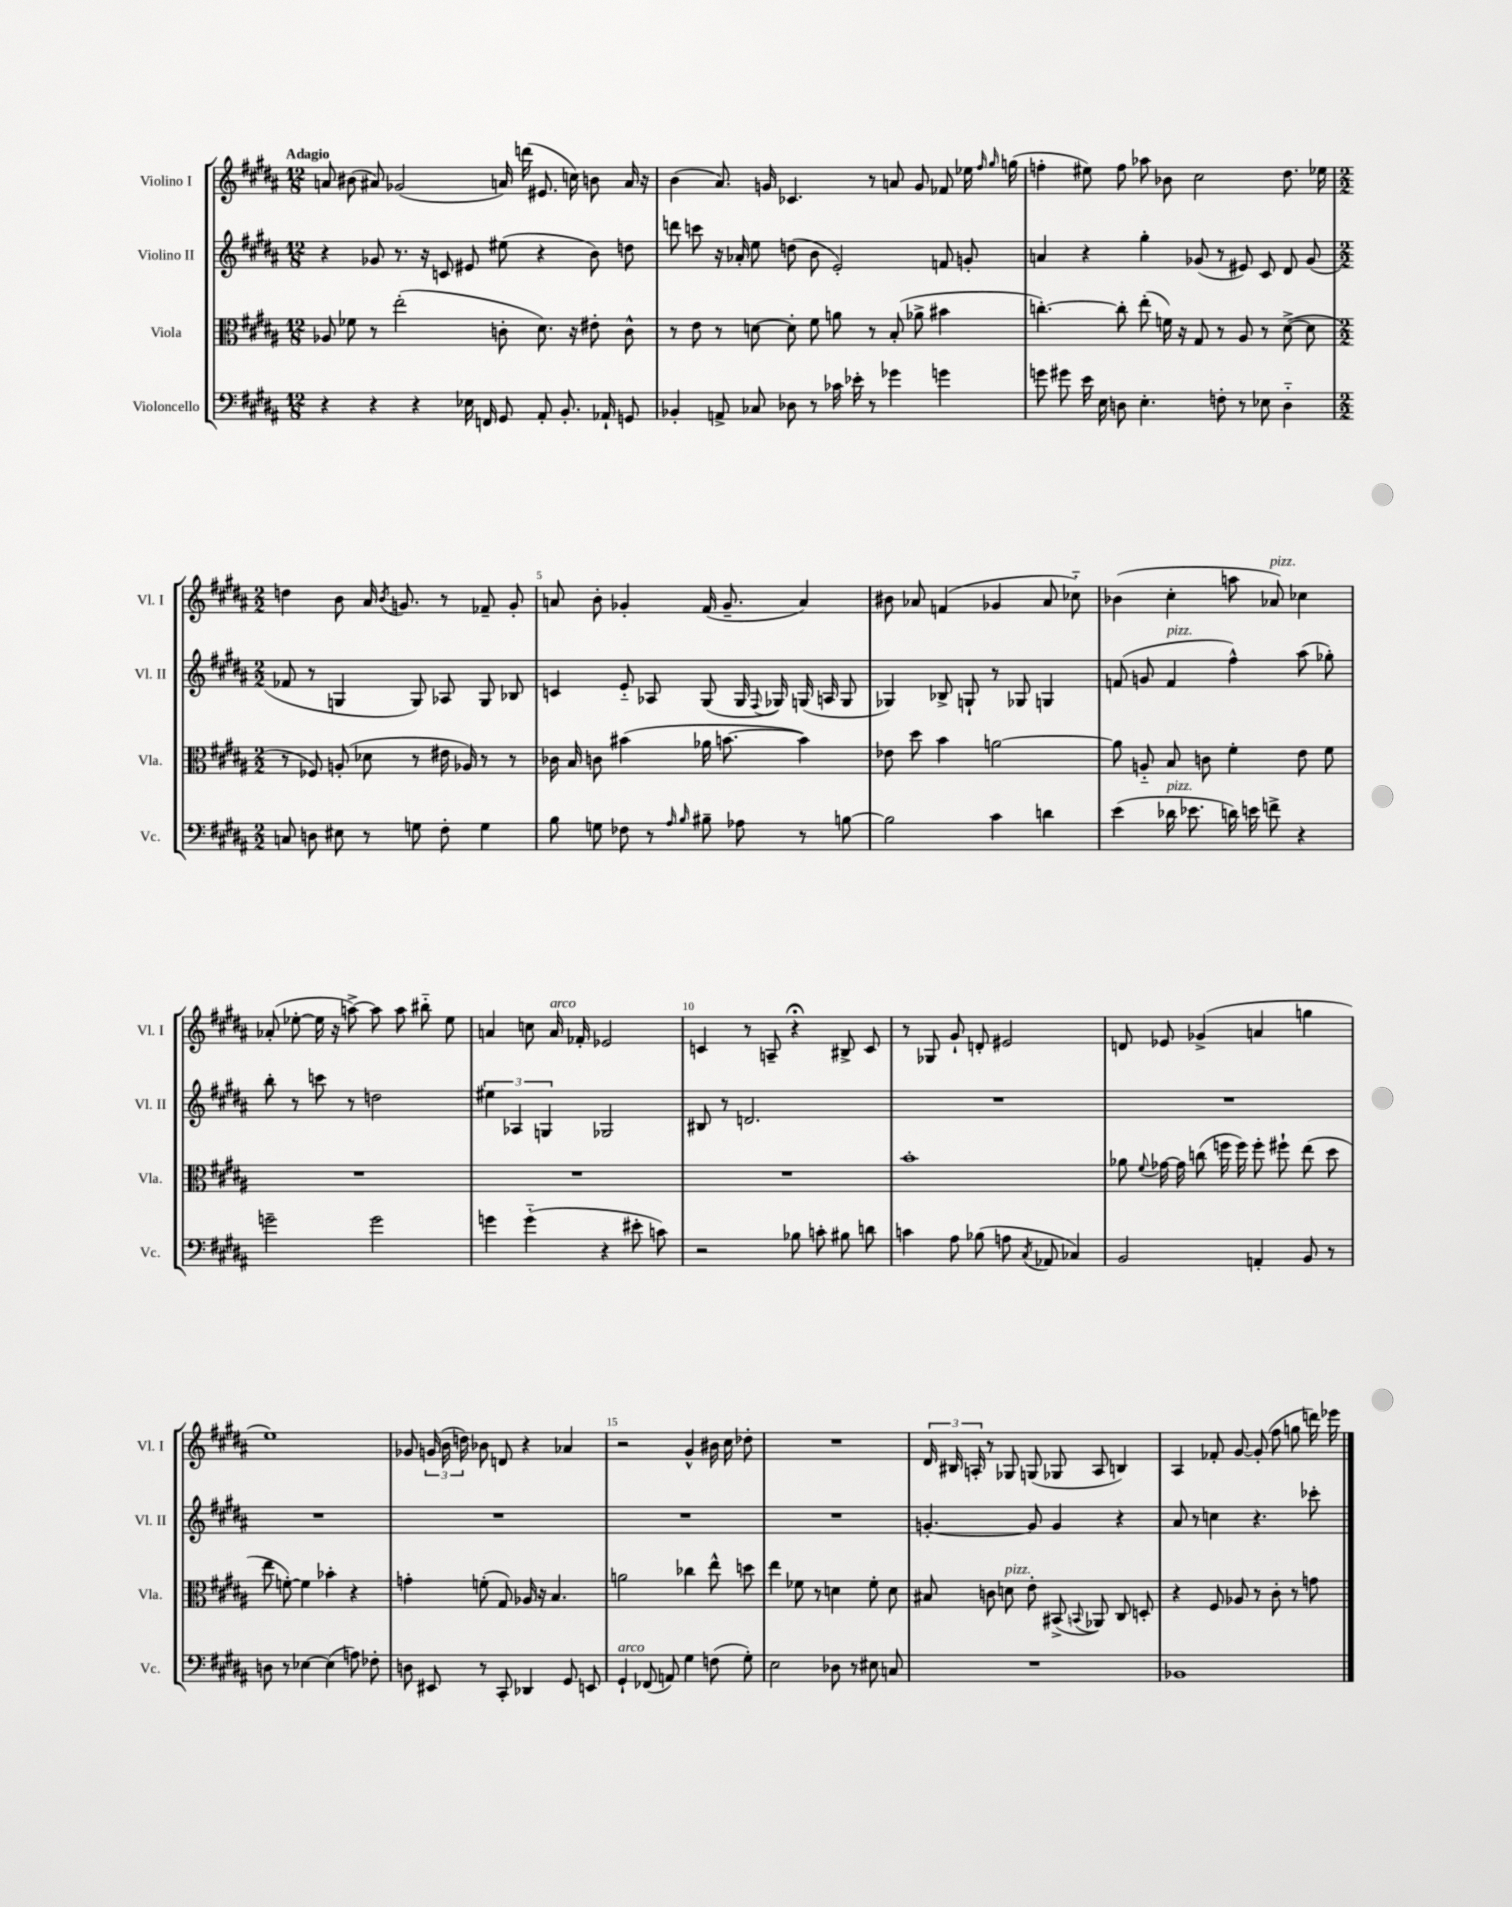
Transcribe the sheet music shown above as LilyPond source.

<<
\new StaffGroup <<
\new Staff = "s0" \with { instrumentName = "Violino I" shortInstrumentName = "Vl. I" } {
    \clef treble \key b \major \numericTimeSignature \time 12/8 \tempo "Adagio"
    \autoBeamOff a'8 bis'8( ais'8) ges'2( a'16) d'''16( eis'8. c''16) b'8 a'16 r16 |
    b'4( ais'8.) g'16 ces'4. r8 a'8 g'8 fes'8 ees''16 \grace { fis''16 gis''16 } g''16( |
    f''4-. eis''8) f''8 aes''8 bes'8 cis''2 dis''8. ees''16 |
    \numericTimeSignature \time 2/2 d''4 b'8 ais'16 \acciaccatura { b'8 } g'8. r8 fes'8-- g'8-. |
    a'8 b'8-. ges'4-. fis'16( ges'8.-- a'4) |
    bis'8 aes'8 f'4( ges'4 aes'8 ces''8-_) |
    bes'4( cis''4-. a''8 aes'8^\markup { \italic "pizz." }) ces''4 |
    aes'8-.( ees''8~-. ees''16 r16 a''8~->) a''8 a''8 bis''8-_ ees''8 |
    a'4 c''8 a'16^\markup { \italic "arco" } fes'16-. ees'2 |
    c'4 r8 a8-- r4\fermata bis8-> c'8 |
    r8 ges8 gis'8-! d'8-. eis'2 |
    d'8 ees'8 ges'4->( a'4 g''4 |
    e''1) |
    ges'8 \tuplet 3/2 { g'16( b'16 d''16) } bes'8 d'8 r4 aes'4 |
    r2 gis'4-^ bis'16 cis''16 des''8-. |
    R1 |
    \tuplet 3/2 { dis'16 bis16 a16-. } r8 ges8 g8( ges8 a8 b4) |
    ais4 fes'8-. gis'8~ gis'8-.( fis''8 g''8 d'''16) ees'''16 \bar "|." |
}
\new Staff = "s1" \with { instrumentName = "Violino II" shortInstrumentName = "Vl. II" } {
    \clef treble \key b \major \numericTimeSignature \time 12/8
    \autoBeamOff r4 ges'8 r8. r16 c'8 eis'8 eis''8( r4 b'8) d''8 |
    d'''8 c'''8 r16 aes'16-. e''8 d''8( b'8 e'2-.) f'8 g'8-. |
    a'4 r4 gis''4-. ges'8( r8 eis'8) cis'8 dis'8 ges'8( |
    \numericTimeSignature \time 2/2 fes'8 r8 g4 g8) aes8 g8 bes8 |
    c'4 e'8-_ aes8 gis8( gis16 \appoggiatura { fis8 } ges16) g16( a16 g8 |
    ges4) bes8-> g8-! r8 ges8 g4 |
    f'8( g'8 f'4^\markup { \italic "pizz." } fis''4-^) ais''8( ges''8-.) |
    b''8-. r8 c'''8 r8 d''2 |
    \tuplet 3/2 { eis''4 aes4 g4 } ges2 |
    bis8 r8 d'2. |
    R1 |
    R1 |
    R1 |
    R1 |
    R1 |
    R1 |
    g'4.~-. g'8 g'4 r4 |
    ais'8 r8 c''4 r4. ces'''8-. \bar "|." |
}
\new Staff = "s2" \with { instrumentName = "Viola" shortInstrumentName = "Vla." } {
    \clef alto \key b \major \numericTimeSignature \time 12/8
    \autoBeamOff aes8 fes'8 r8 e''2-.( c'8-. dis'8.) r16 eis'8-. c'8-^ |
    r8 e'8 r8 d'8~ d'8-. fis'8 a'8 r8 b8-.( aes'8-> bis'4 |
    c''4.~-.) c''8-. e''8-.( f'16) r16 gis8 r8 ais8 r8 dis'8~->( dis'8 |
    \numericTimeSignature \time 2/2 r8 fes8) a8-.( des'8 r8 eis'16 aes16) r8 r8 |
    ces'16 b16 c'8 bis'4( aes'16 b'8.~ b'4) |
    ees'8 dis''8 b'4 a'2~ |
    a'8 a8-_ b8 c'8 fis'4-. e'8 fis'8 |
    R1 |
    R1 |
    R1 |
    b'1-. |
    aes'8 \appoggiatura { fis'8 } ges'16~ ges'16 c''8( f''16 f''16) f''8-. fis''8-! e''8( dis''8 |
    e''8 f'8~-.) f'4 bes'4-. r4 |
    g'4-. f'8-.( gis8) aes16 r16 b4. |
    a'2 ces''4 e''8-^ d''8 |
    e''4 fes'8 r8 d'4 fes'8-. d'8 |
    bis8 c'8 d'8^\markup { \italic "pizz." } e'8-. bis,8->( \appoggiatura { b,8 } aes,8) cis8 d8-. |
    r4 fis8 aes8 r8 cis'8-. r8 g'8 \bar "|." |
}
\new Staff = "s3" \with { instrumentName = "Violoncello" shortInstrumentName = "Vc." } {
    \clef bass \key b \major \numericTimeSignature \time 12/8
    \autoBeamOff r4 r4 r4 ees16 f,16 gis,8 ais,8-. b,8.-. aes,16-! g,8 |
    bes,4-. a,8-> ces8 des8 r8 ces'16 ees'16-. r8 ges'4 g'4 |
    g'8 gis'8 e'16 e16 d8 e4.-. f8-. r8 ees8 d4-_ |
    \numericTimeSignature \time 2/2 c8 d8 eis8 r8 g8 fis8-. g4 |
    b8 g8 fes8 r8 \grace { ais16 b16 } bis8-- aes8 r8 b8~ |
    b2 cis'4 d'4 |
    e'4( des'16^\markup { \italic "pizz." } ees'8. d'16) e'16 f'8-> r4 |
    g'2-- g'2 |
    g'4 g'4-_( r4 eis'8-. c'8) |
    r2 bes8 c'8-. bis8 d'8 |
    c'4 ais8 bes8( a8 \acciaccatura { cis8 } aes,8 ces4) |
    b,2 a,4-. b,8 r8 |
    d8 r8 ees4~ ees4( a8) fes8-. |
    d8 eis,8 r8 cis,8-. des,4 gis,8 e,8 |
    gis,4-!^\markup { \italic "arco" } fes,8( a,8) gis4 f8( gis8-.) |
    e2 des8 r8 eis8 c8 |
    R1 |
    bes,1 \bar "|." |
}
>>
>>
\layout { \context { \Score \override BarNumber.break-visibility = ##(#f #t #t) barNumberVisibility = #(every-nth-bar-number-visible 5) } }
